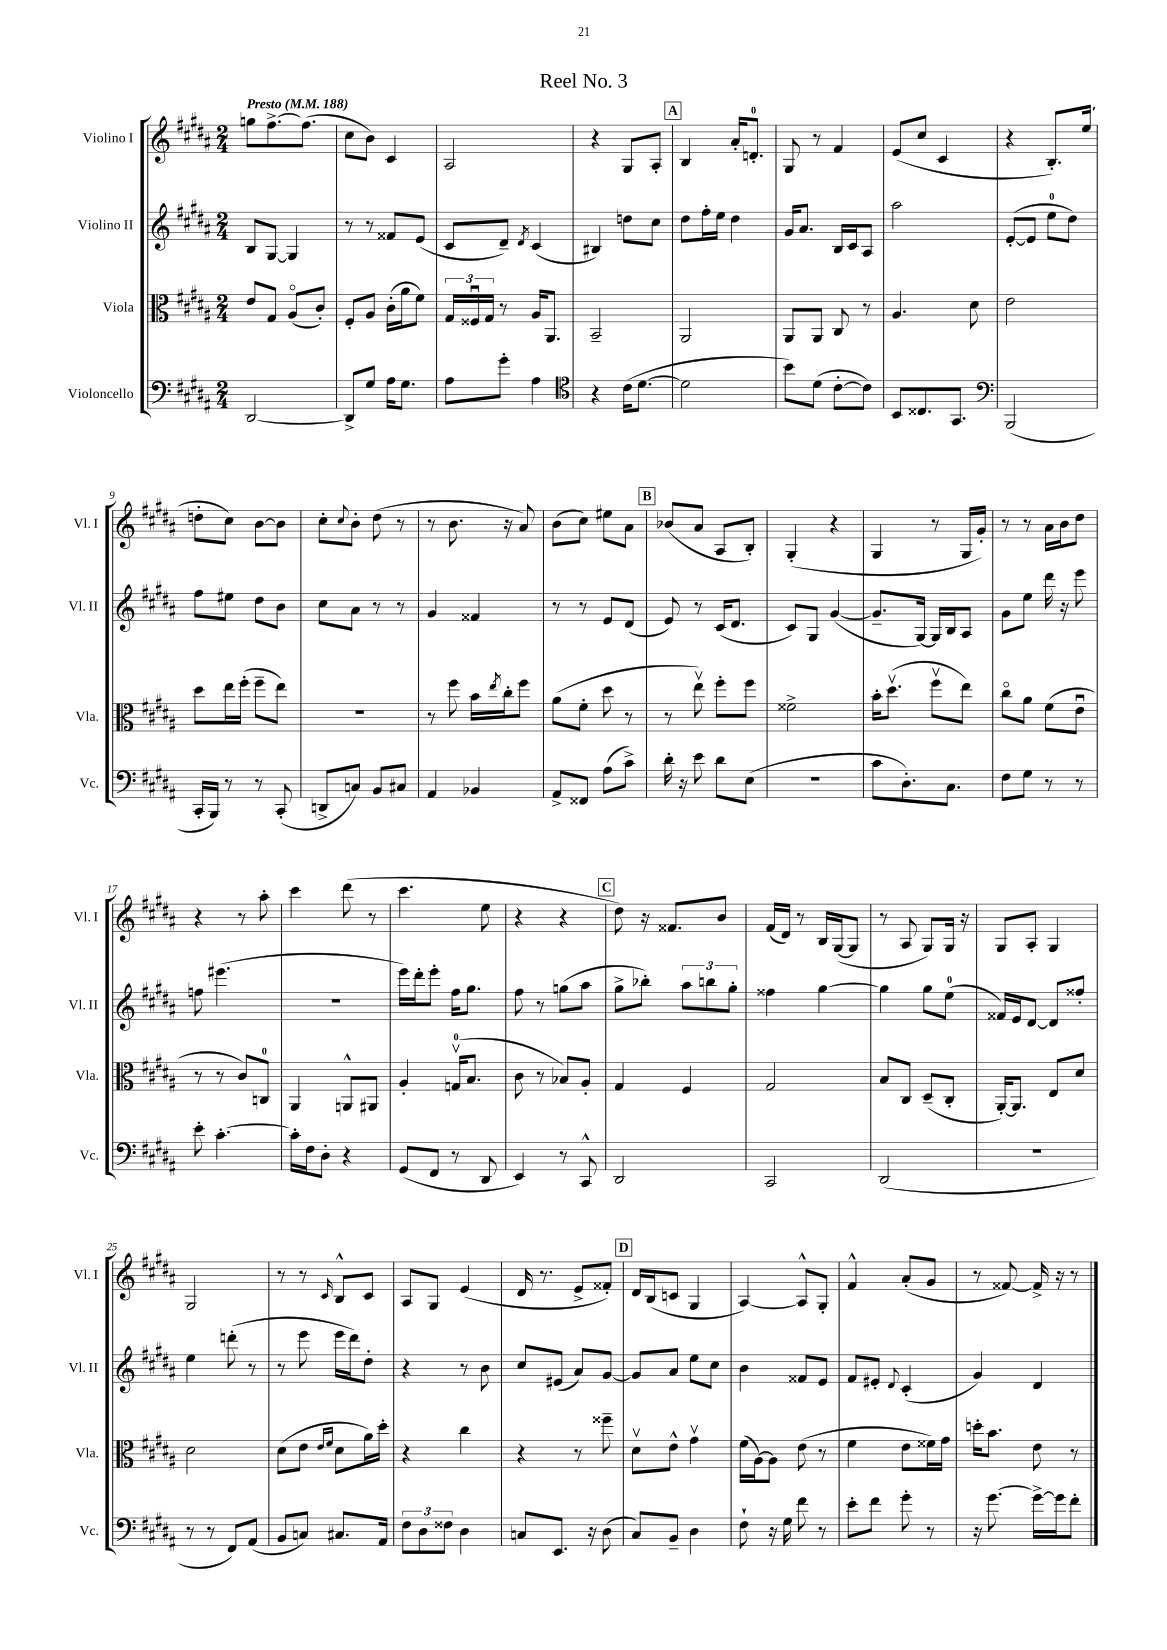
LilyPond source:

\header { title = "Reel No. 3" }
<<
\new StaffGroup <<
\new Staff = "s0" \with { instrumentName = "Violino I" shortInstrumentName = "Vl. I" } {
    \clef treble \key b \major \numericTimeSignature \time 2/4 \tempo "Presto" 4 = 188
    g''8 fis''8.~-> fis''8.( |
    cis''8 b'8) cis'4 |
    ais2 |
    r4 gis8 ais8-. |
    \mark \markup { \box "A" } b4 ais'16-. d'8.-0-. |
    gis8 r8 fis'4 |
    e'8( cis''8 cis'4 |
    r4 b8.-.) e''16( |
    d''8-. cis''8) b'8~ b'8 |
    cis''8-. \appoggiatura { cis''8 } b'8-. dis''8( r8 |
    r8 b'8. r16 ais'8) |
    b'8( cis''8) eis''8 ais'8 |
    \mark \markup { \box "B" } bes'8( ais'8 ais8 b8-.) |
    gis4-.( r4 |
    gis4 r8 gis16 gis'16-.) |
    r8 r8 ais'16 b'16 dis''8 |
    r4 r8 ais''8-. |
    cis'''4 dis'''8( r8 |
    cis'''4. e''8 |
    r4 r4 |
    \mark \markup { \box "C" } dis''8) r16 fisis'8. b'8 |
    fis'16( dis'16) r8 b16 gis16~( gis8 |
    r8 ais8 gis8) gis16 r16 |
    gis8 ais8-. gis4 |
    gis2 |
    r8 r8 \grace { cis'16 } b8-^ cis'8 |
    ais8 gis8 e'4( |
    dis'16 r8. e'8-> fisis'8-.) |
    \mark \markup { \box "D" } dis'16 b16( c'8 gis4 |
    ais4~) ais8-^ gis8-. |
    fis'4-^ ais'8-.( gis'8 |
    r8 fisis'8~) fisis'16-> r16 r8 \bar "|." |
}
\new Staff = "s1" \with { instrumentName = "Violino II" shortInstrumentName = "Vl. II" } {
    \clef treble \key b \major \numericTimeSignature \time 2/4
    b8 gis8~ gis4 |
    r8 r8 fisis'8 e'8( |
    cis'8 dis'8--) \acciaccatura { dis'8 } cis'4( |
    bis4) d''8 cis''8 |
    \mark \markup { \box "A" } dis''8 fis''16-. e''16 dis''4 |
    gis'16 ais'8. b16 cis'16 ais8 |
    ais''2 |
    e'8~-.( e'8 e''8-0 dis''8) |
    fis''8 eis''8 dis''8 b'8 |
    cis''8 ais'8 r8 r8 |
    gis'4 fisis'4 |
    r8 r8 e'8 dis'8( |
    \mark \markup { \box "B" } e'8) r8 cis'16( dis'8. |
    cis'8) gis8 gis'4~( |
    gis'8.-- gis16~) gis16 b16 ais8 |
    gis'8 e''8 dis'''16 r16 e'''8 |
    f''8 eis'''4.( |
    R2 |
    e'''16) dis'''16-. e'''8-. fis''16 gis''8. |
    fis''8 r8 g''8( ais''8 |
    \mark \markup { \box "C" } gis''8-> bes''8-.) \tuplet 3/2 { ais''8 b''8 gis''8-. } |
    fisis''4 gis''4~ |
    gis''4 gis''8 e''8-0( |
    fisis'16) e'16 dis'8~ dis'8 fisis''8-. |
    e''4 d'''8-.( r8 |
    r8 e'''8 e'''16 dis'''16) dis''8-. |
    r4 r8 b'8 |
    cis''8 eis'8( ais'8) gis'8~ |
    \mark \markup { \box "D" } gis'8 ais'8 e''8 cis''8 |
    b'4 fisis'8 e'8 |
    fis'8 eis'8-. \appoggiatura { dis'8 } cis'4-.( |
    gis'4) dis'4 \bar "|." |
}
\new Staff = "s2" \with { instrumentName = "Viola" shortInstrumentName = "Vla." } {
    \clef alto \key b \major \numericTimeSignature \time 2/4
    e'8 gis8 ais8\flageolet( cis'8-.) |
    fis8-. ais8 cis'16-.( ais'16 fis'8) |
    \tuplet 3/2 { gis16 fisis16\downbow gis16 } r8 ais16 ais,8. |
    b,2-- |
    \mark \markup { \box "A" } ais,2 |
    ais,8 ais,8 cis8 r8 |
    ais4. dis'8 |
    e'2 |
    dis''8 e''16 fis''16-.( fis''8-- e''8) |
    r2 |
    r8 fis''8 b'16 \acciaccatura { e''8 } cis''16-. fis''8 |
    ais'8( fis'8-. dis''8 r8 |
    \mark \markup { \box "B" } r8 e''8\upbow) fis''8-. fis''8 |
    fisis'2-> |
    b'16-. dis''8.\upbow( fis''8\upbow e''8) |
    cis''8\flageolet ais'8 fis'8( e'8\downbow |
    r8 r8 cis'8) c8-0 |
    ais,4 a,8-^ ais,8 |
    ais4-. g16-0\upbow( b8. |
    cis'8 r8 bes8) ais8-. |
    \mark \markup { \box "C" } gis4 fis4 |
    gis2 |
    b8 cis8 dis8--( cis8-. |
    ais,16~-.) ais,8. e8 dis'8 |
    dis'2 |
    dis'8( e'8 \grace { e'16 fis'16 } dis'8 ais'16) dis''16-. |
    r4 cis''4 |
    r4 r8 fisis''8-- |
    \mark \markup { \box "D" } dis'8\upbow e'8-^ gis'4\upbow |
    fis'16( ais16~) ais8 e'8( r8 |
    fis'4 e'8 fisis'16) gis'16 |
    d''16-. b'8. e'8 r8 \bar "|." |
}
\new Staff = "s3" \with { instrumentName = "Violoncello" shortInstrumentName = "Vc." } {
    \clef bass \key b \major \numericTimeSignature \time 2/4
    dis,2~ |
    dis,8-> gis8 ais16 gis8. |
    ais8 gis'8-. ais4 |
    \clef tenor r4 cis'16( dis'8.~ |
    \mark \markup { \box "A" } dis'2 |
    b'8) dis'8( cis'8~-. cis'8) |
    b,8 cisis8. gis,8. |
    \clef bass b,,2( |
    cis,16-. b,,16) r8 r8 cis,8-.( |
    d,8-> c8) b,8 cis8 |
    ais,4 bes,4 |
    ais,8-> fisis,8 ais8( cis'8->) |
    \mark \markup { \box "B" } dis'16-. r16 e'8 dis'8 e8( |
    R2 |
    cis'8 dis8.-.) cis8. |
    fis8 gis8 r8 r8 |
    e'8-. cis'4.~-. |
    cis'16-. fis16 dis8-. r4 |
    gis,8( fis,8 r8 dis,8 |
    e,4) r8 cis,8-^ |
    \mark \markup { \box "C" } dis,2 |
    cis,2 |
    dis,2( |
    R2 |
    r8 r8 fis,8) ais,8( |
    b,8 c8) cis8. ais,16 |
    \tuplet 3/2 { fis8 dis8 fisis8 } dis4 |
    c8 e,8. r16 dis8( |
    \mark \markup { \box "D" } cis8) b,8-- dis4 |
    fis8-! r16 gis16 fis'8 r8 |
    e'8-. fis'8 gis'8-. r8 |
    r16 gis'8.~ gis'16~-> gis'16 fis'8-. \bar "|." |
}
>>
>>
